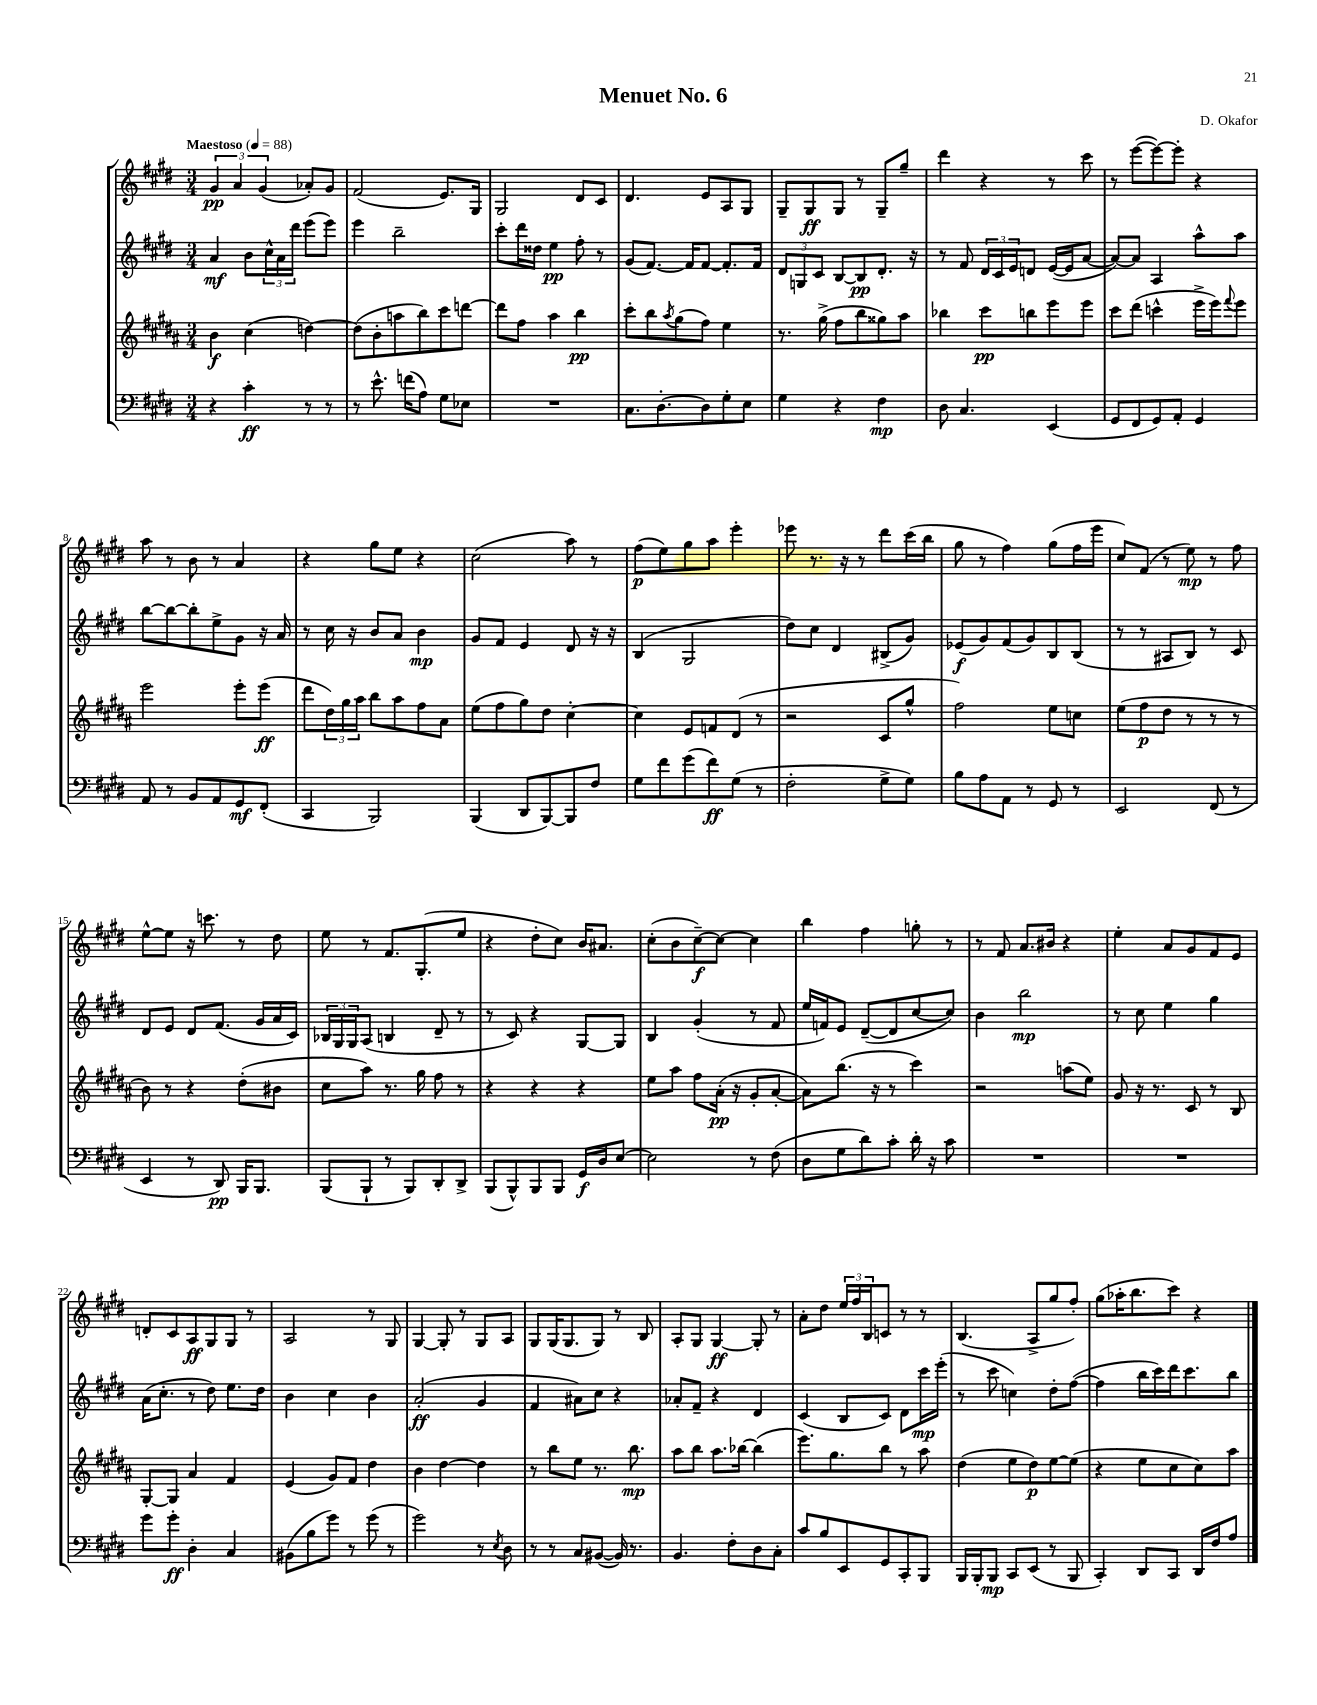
\header { title = "Menuet No. 6" composer = "D. Okafor" }
<<
\new StaffGroup <<
\new Staff = "s0" {
    \clef treble \key e \major \numericTimeSignature \time 3/4 \tempo "Maestoso" 4 = 88
    \tuplet 3/2 { gis'4\pp a'4 gis'4( } aes'8-.) gis'8 |
    fis'2( e'8.) gis16 |
    gis2 dis'8 cis'8 |
    dis'4. e'8 a8 gis8 |
    gis8-- gis8\ff gis8 r8 gis8-- gis''8-- |
    dis'''4 r4 r8 cis'''8 |
    r8 e'''8~( e'''8~) e'''8-. r4 |
    a''8 r8 b'8 r8 a'4 |
    r4 gis''8 e''8 r4 |
    cis''2( a''8) r8 |
    fis''8\p( e''8) gis''8 a''8 e'''4-. |
    ees'''8 r8. r16 r8 dis'''8 cis'''16( b''16 |
    gis''8 r8 fis''4) gis''8( fis''16 e'''16 |
    cis''8) fis'8( r8 e''8\mp) r8 fis''8 |
    e''8~-^ e''8 r16 c'''8. r8 dis''8 |
    e''8 r8 fis'8. gis8.-.( e''8 |
    r4 dis''8-. cis''8) b'16 ais'8. |
    cis''8-.( b'8 cis''8~--\f) cis''8~ cis''4 |
    b''4 fis''4 g''8-. r8 |
    r8 fis'8 a'8. bis'16 r4 |
    e''4-. a'8 gis'8 fis'8 e'8 |
    d'8-. cis'8 a8\ff gis8 gis8 r8 |
    a2 r8 gis8 |
    gis4~ gis8-. r8 gis8 a8 |
    gis8 gis16( gis8. gis8) r8 b8 |
    a8-. gis8 gis4~\ff gis8-. r8 |
    a'8-. dis''8 \tuplet 3/2 { e''16 fis''16 b16 } c'8 r8 r8 |
    b4.( a8-> gis''8 fis''8-.) |
    gis''8( aes''16-. b''8. cis'''8) r4 \bar "|." |
}
\new Staff = "s1" {
    \clef treble \key e \major \numericTimeSignature \time 3/4
    a'4\mf b'8 \tuplet 3/2 { cis''16-^ a'16 dis'''16 } e'''8( e'''8) |
    e'''4 b''2-- |
    cis'''8-. dis'''16 disis''16 e''4\pp fis''8-. r8 |
    gis'8( fis'8.~) fis'16 fis'8~ fis'8.-. fis'16 |
    \tuplet 3/2 { dis'8 g8 cis'8 } b8~ b8\pp dis'8.-. r16 |
    r8 fis'8 \tuplet 3/2 { dis'16 cis'16 e'16 } d'8 e'16~( e'16 a'8~ |
    a'8~) a'8 a4 a''8-^ a''8 |
    b''8~ b''8~ b''8-. e''8-> gis'8 r16 a'16 |
    r8 cis''16 r16 b'8 a'8 b'4\mp |
    gis'8 fis'8 e'4 dis'8 r16 r16 |
    b4( gis2 |
    dis''8) cis''8 dis'4 bis8->( gis'8) |
    ees'8\f( gis'8) fis'8( gis'8) b8 b8( |
    r8 r8 ais8 b8) r8 cis'8 |
    dis'8 e'8 dis'8 fis'8.( gis'16 a'16 cis'16) |
    \tuplet 3/2 { bes16 gis16 gis16 } a8( b4 dis'8-- r8 |
    r8 cis'8) r4 gis8~ gis8 |
    b4 gis'4-.( r8 fis'8 |
    e''16 f'16) e'8 dis'8~--( dis'8 cis''8~ cis''8) |
    b'4 b''2\mp |
    r8 cis''8 e''4 gis''4 |
    a'16( cis''8.-. r8 dis''8) e''8. dis''16 |
    b'4 cis''4 b'4 |
    a'2-.\ff( gis'4 |
    fis'4 ais'8) cis''8 r4 |
    aes'8-. fis'8-- r4 dis'4 |
    cis'4( b8 cis'8) dis'8 cis'''16\mp e'''16-.( |
    r8 cis'''8 c''4) dis''8-. fis''8~( |
    fis''4 b''16 cis'''16) dis'''16 cis'''8. b''8 \bar "|." |
}
\new Staff = "s2" {
    \clef treble \key b \major \numericTimeSignature \time 3/4
    b'4\f cis''4( d''4~) |
    d''8( b'8-. a''8 b''8) cis'''8 d'''8~ |
    d'''8 fis''8 ais''4 b''4\pp |
    cis'''8-. b''8 \acciaccatura { ais''8 } gis''8( fis''8) e''4 |
    r8. gis''16->( fis''8 b''8 gisis''8) ais''8 |
    bes''4 cis'''8\pp b''8 e'''8 e'''8 |
    cis'''8 dis'''8( c'''4-^ e'''16-> e'''16) \appoggiatura { fis'''8 } e'''8 |
    e'''2 e'''8-. e'''8\ff( |
    dis'''8 \tuplet 3/2 { dis''16) gis''16 ais''16 } b''8 ais''8 fis''8 ais'8 |
    e''8( fis''8 gis''8) dis''8 cis''4~-. |
    cis''4 e'8 f'8 dis'8( r8 |
    r2 cis'8 gis''8-^ |
    fis''2) e''8 c''8 |
    e''8( fis''8\p dis''8 r8 r8 r8 |
    b'8) r8 r4 dis''8-.( bis'8 |
    cis''8 ais''8) r8. gis''16 fis''8 r8 |
    r4 r4 r4 |
    e''8 ais''8 fis''8 ais'16-.\pp( r16 gis'8-. ais'8~-. |
    ais'8) b''8.( r16 r8 cis'''4) |
    r2 a''8( e''8) |
    gis'8 r16 r8. cis'8 r8 b8 |
    gis8~-. gis8 ais'4 fis'4 |
    e'4( gis'8) fis'8 dis''4 |
    b'4 dis''4~ dis''4 |
    r8 b''8 e''8 r8. b''8.\mp |
    ais''8 b''8 ais''8. bes''16~ bes''4( |
    e'''8.) gis''8. b''8 r8 ais''8 |
    dis''4( e''8 dis''8\p) e''8~ e''8( |
    r4 e''8 cis''8 cis''8) ais''8 \bar "|." |
}
\new Staff = "s3" {
    \clef bass \key e \major \numericTimeSignature \time 3/4
    r4 cis'4-.\ff r8 r8 |
    r8 e'8.-^ f'16( a8) gis8 ees8 |
    R2. |
    cis8. dis8.~-. dis8 gis8-. e8 |
    gis4 r4 fis4\mp |
    dis8 cis4. e,4( |
    gis,8 fis,8 gis,8) a,8-. gis,4 |
    a,8 r8 b,8 a,8 gis,8\mf fis,8-.( |
    cis,4 b,,2) |
    b,,4( dis,8 b,,8~) b,,8 fis8 |
    gis8 fis'8 gis'8( fis'8\ff) gis8( r8 |
    fis2-. gis8-> gis8) |
    b8 a8 a,8 r8 gis,8 r8 |
    e,2 fis,8( r8 |
    e,4 r8 dis,8\pp) b,,16 b,,8. |
    b,,8( b,,8-! r8 b,,8) dis,8-. dis,8-> |
    b,,8( b,,8-^) b,,8 b,,8 gis,16\f dis16 e8~ |
    e2 r8 fis8( |
    dis8 gis8 dis'8) cis'8-. dis'16-. r16 cis'8 |
    R2. |
    R2. |
    gis'8 gis'8-.\ff dis4-. cis4 |
    bis,8( b8 gis'8) r8 gis'8( r8 |
    gis'2) r8 \acciaccatura { e8 } dis8 |
    r8 r8 cis8 bis,8~( bis,16) r8. |
    b,4. fis8-. dis8 cis8-. |
    cis'8 b8 e,8 gis,8 cis,8-. b,,8 |
    b,,16 b,,16-. b,,8\mp cis,8 e,8( r8 b,,8 |
    cis,4-.) dis,8 cis,8 dis,16 fis16 a8 \bar "|." |
}
>>
>>
